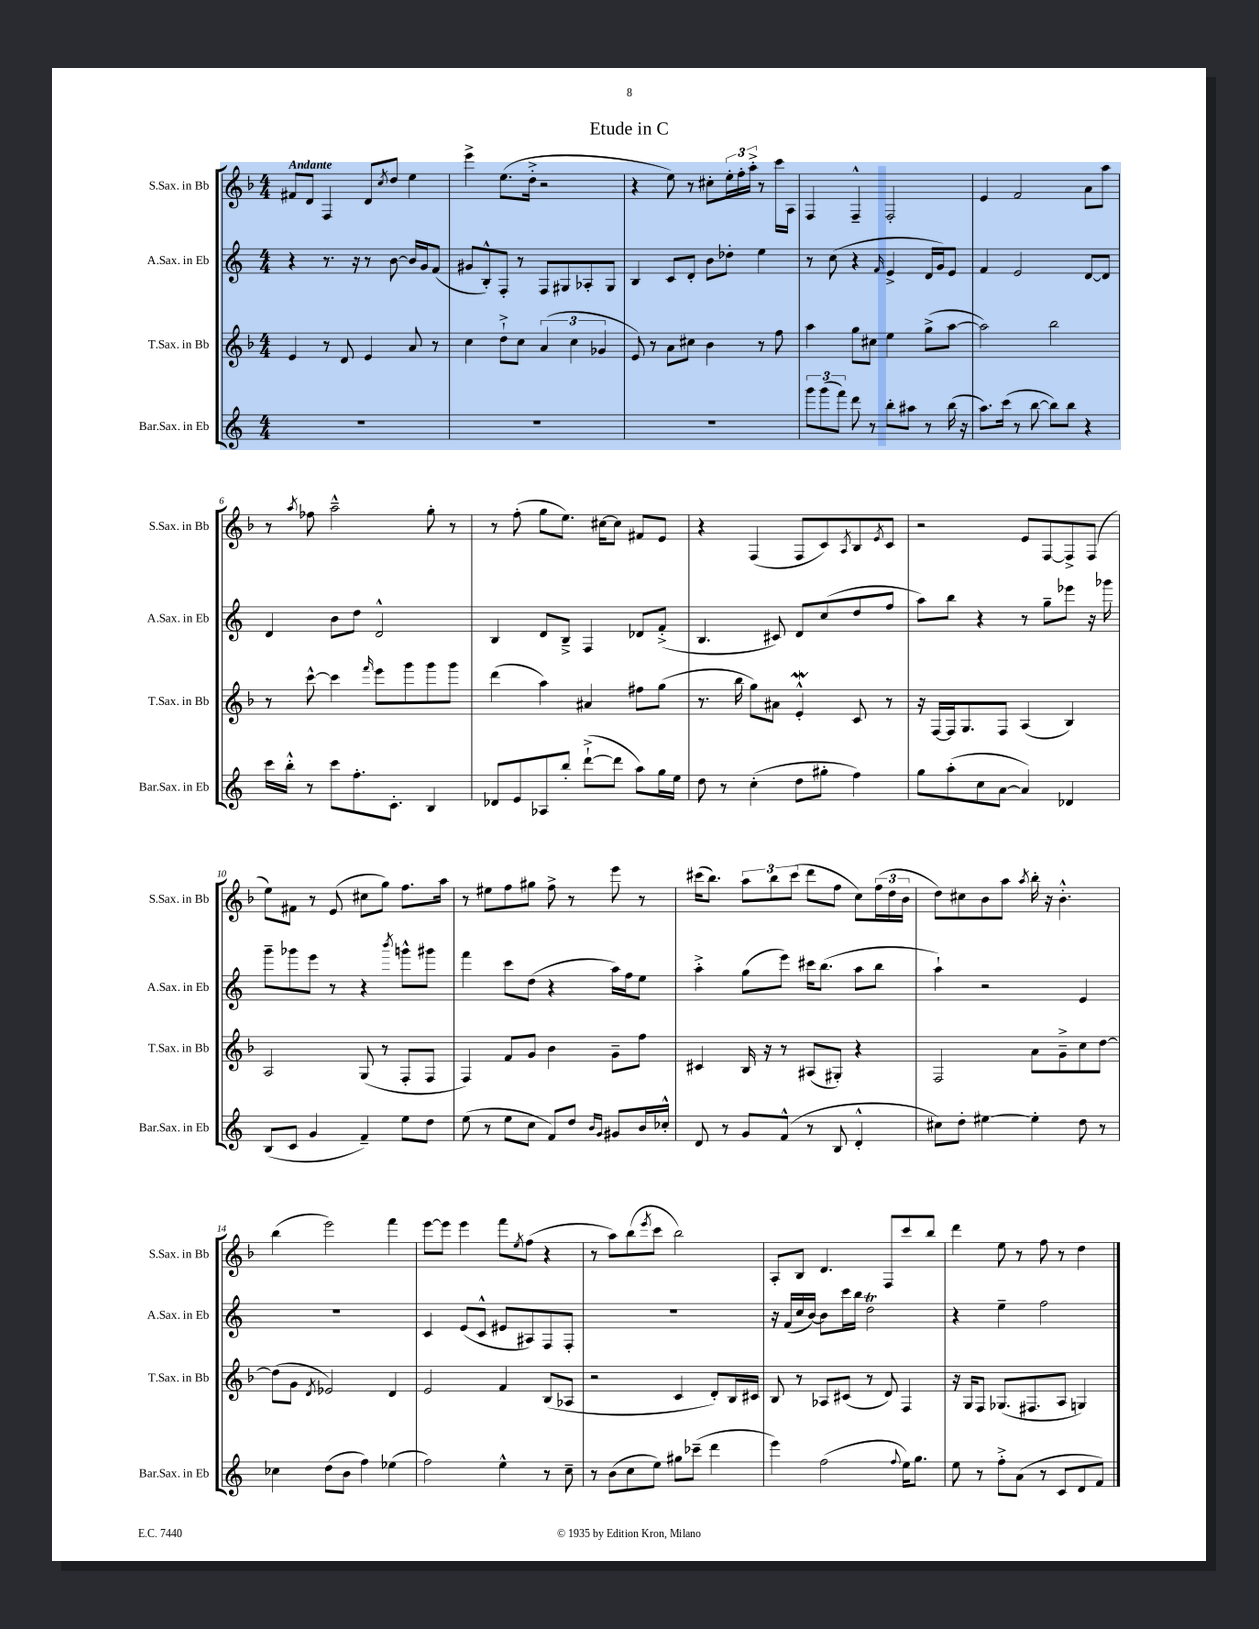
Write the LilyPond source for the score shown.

\header { title = "Etude in C" }
<<
\new StaffGroup <<
\new Staff = "s0" \with { instrumentName = "S.Sax. in Bb" shortInstrumentName = "S.Sax. in Bb" } {
    \clef treble \key f \major \numericTimeSignature \time 4/4 \tempo "Andante"
    fis'8 d'8 f4 d'8 \acciaccatura { c''8 } d''8 e''4 |
    e'''4-> e''8.( d''16-.-> r2 |
    r4 e''8) r8 cis''8-. \tuplet 3/2 { e''16-. f''16-. a''16-.-> } r8 c'''16 a16 |
    f4 f4---^ f2-. |
    e'4 f'2 a'8 a''8 |
    r8 \acciaccatura { a''8 } fes''8 a''2---^ g''8-. r8 |
    r8 f''8-.( g''8 e''8.) cis''16~ cis''8 fis'8 e'8 |
    r4 f4( f8 c'8) \acciaccatura { a8 } bes8 \acciaccatura { e'8 } c'8 |
    r2 e'8 f8~ f8-> f8( |
    e''8) fis'8 r8 e'8( cis''8 g''8) f''8. a''16 |
    r8 eis''8 f''8 gis''8 f''8-> r8 e'''8 r8 |
    cis'''16( bes''8.) \tuplet 3/2 { a''8 bes''8 cis'''8( } d'''8 f''8 c''8) \tuplet 3/2 { f''16( d''16 bes'16 } |
    d''8) cis''8 bes'8 a''8 \acciaccatura { a''8 } bes''16-. r16 bes'4.-.-^ |
    bes''4( e'''2) f'''4 |
    e'''8~ e'''8 e'''4 f'''8 \acciaccatura { e''8 } f''8( r4 |
    r8 a''8) bes''8( \acciaccatura { e'''8 } c'''8 bes''2) |
    a8-. bes8 d'4. f8 c'''8 bes''8 |
    d'''4 e''8 r8 f''8 r8 d''4 \bar "|." |
}
\new Staff = "s1" \with { instrumentName = "A.Sax. in Eb" shortInstrumentName = "A.Sax. in Eb" } {
    \clef treble \key c \major \numericTimeSignature \time 4/4
    r4 r8. r16 r8 b'8~ b'16 g'16 f'8( |
    gis'8 b8-.-^) f8-. r8 f8 gis8 aes8-. gis8 |
    b4 c'8 d'8-. b'8 des''8-. e''4 |
    r8 c''8( r4 \grace { f'16 } e'4-> d'16 g'16) e'8 |
    f'4 e'2 d'8~ d'8 |
    d'4 b'8 d''8 d'2-^ |
    b4 d'8 b8---> f4 des'8 f'8-.->( |
    b4. cis'8) d'8 c''8( d''8 f''8 |
    a''8) b''8 r4 r8 g''8-- ees'''8 r16 ges'''16 |
    g'''8-- ges'''8 e'''8 r8 r4 \acciaccatura { b'''8 } g'''8-^ gis'''8 |
    f'''4 c'''8 d''8( r4 a''16) f''16 e''8 |
    a''4-.-> g''8( e'''8) cis'''16 b''8.( a''8 b''8 |
    a''4-!) r2 e'4 |
    R1 |
    c'4 e'8( c'8-^ eis'8 ais8) f8 f8-. |
    R1 |
    r16 f'16( c''16 b'16~) b'8 c'''16 b''16 d''2\trill |
    r4 e''4-- f''2 \bar "|." |
}
\new Staff = "s2" \with { instrumentName = "T.Sax. in Bb" shortInstrumentName = "T.Sax. in Bb" } {
    \clef treble \key f \major \numericTimeSignature \time 4/4
    e'4 r8 d'8 e'4 a'8 r8 |
    c''4 d''8-!-> c''8 \tuplet 3/2 { a'4( c''4 ges'4 } |
    e'8) r8 a'8 cis''8 bes'4 r8 f''8 |
    a''4 g''8 cis''8 e''4 g''8->( a''8~ |
    a''2) bes''2 |
    r8 c'''8~-^ c'''4 \grace { f'''16 } e'''8 g'''8 g'''8 g'''8 |
    d'''4( a''4) ais'4 fis''8 g''8( |
    r8. bes''16 g''8) ais'8 e'4-.-^\mordent c'8 r8 |
    r16 f16~ f16 g8. f8 a4( bes4) |
    a2 g8( r8 f8-. f8 |
    f4) f'8 g'8 bes'4 g'8-- f''8 |
    cis'4 bes16 r16 r8 ais8( gis8-.) r4 |
    f2 a'8 g'8---> c''8 d''8~ |
    d''8( g'8 \acciaccatura { d'8 } ees'2) d'4 |
    e'2 f'4 bes8( aes8 |
    r2 c'4 d'8-.) bes16 cis'16 |
    bes8 r8 aes8 cis'8( r8 d'8) f4 |
    r16 g16 f8 ges8.( fis8. a8 g4) \bar "|." |
}
\new Staff = "s3" \with { instrumentName = "Bar.Sax. in Eb" shortInstrumentName = "Bar.Sax. in Eb" } {
    \clef treble \key c \major \numericTimeSignature \time 4/4
    R1 |
    R1 |
    R1 |
    \tuplet 3/2 { g'''8 g'''8( f'''8) } d'''8 r8 b''8-. ais''8 r8 b''16( r16 |
    a''8.) c'''16( r8 b''8~ b''8) b''8 r4 |
    c'''16 b''16-.-^ r8 c'''8 f''8.-. c'8.-. b4 |
    des'8 e'8 aes8 b''8-. d'''8~-!->( d'''8 a''8) g''16 e''16 |
    d''8 r8 c''4-.( d''8 gis''8-. f''4) |
    g''8 a''8-.( c''8 a'8~ a'4) des'4 |
    b8( c'8 g'4 f'4--) e''8 d''8 |
    e''8( r8 e''8 c''8 f'8) d''8 \grace { b'16 g'16 } gis'8 b'16 ces''16-.-^ |
    d'8 r8 g'8 f'8-^( r8 b8 d'4-.-^ |
    cis''8) d''8-. eis''4~ eis''4-. d''8 r8 |
    ces''4 d''8( b'8 f''4) ees''4( |
    f''2) e''4-^ r8 c''8-- |
    r8 b'8( c''8 e''8) gis''8 ces'''8--( d'''4 |
    e'''4) f''2( \appoggiatura { f''8 } e''16) g''8. |
    e''8 r8 f''8-.-> a'8( r8 c'8 d'8 f'8) \bar "|." |
}
>>
>>
